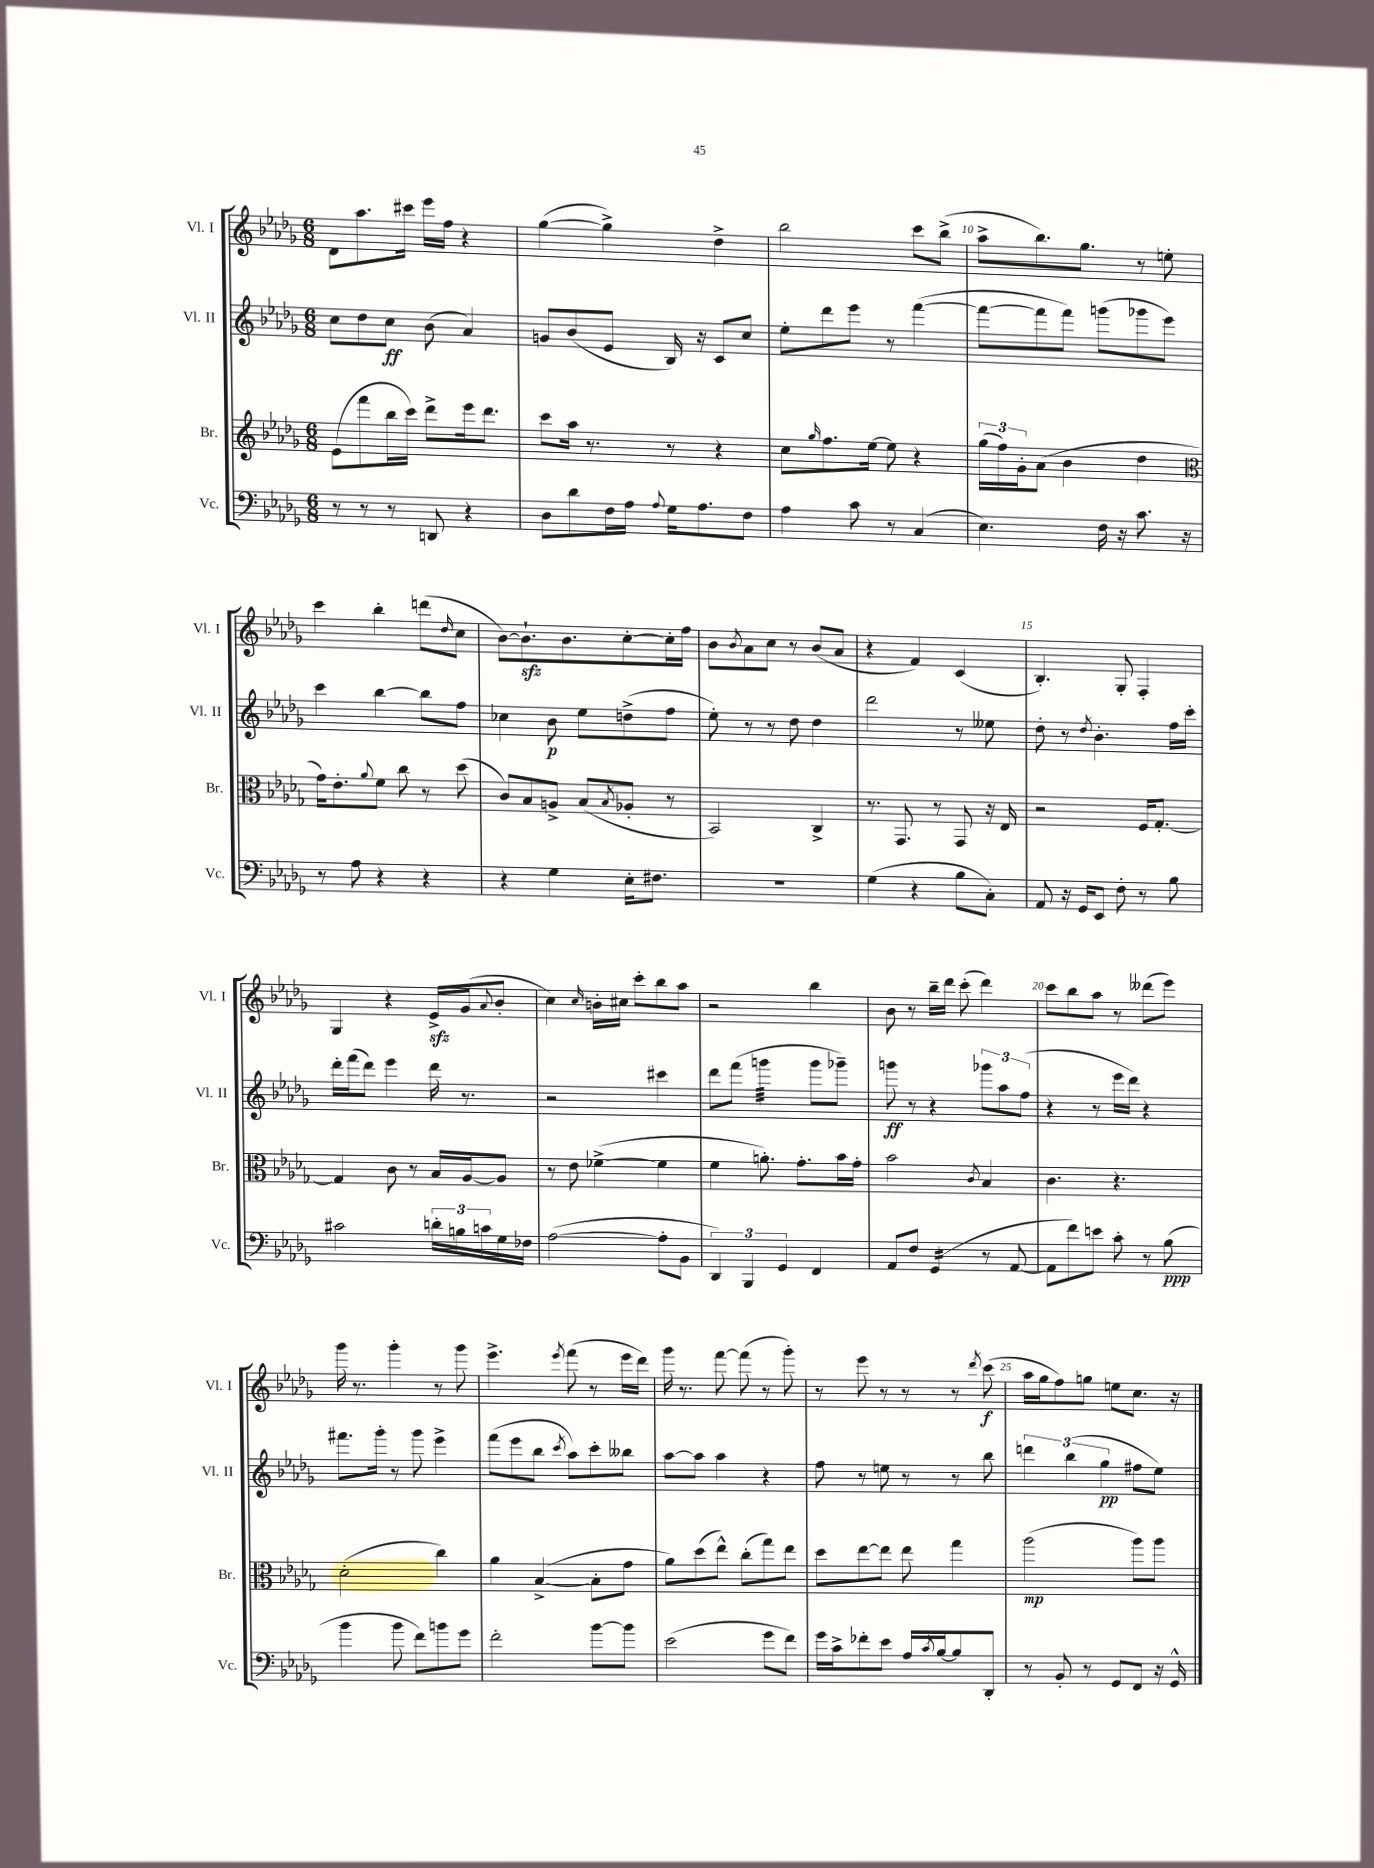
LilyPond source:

<<
\new StaffGroup <<
\new Staff = "s0" \with { instrumentName = "Vl. I" shortInstrumentName = "Vl. I" } {
    \clef treble \key des \major \numericTimeSignature \time 6/8
    des'8 aes''8. cis'''16 ees'''16 f''16 r4 |
    ges''4~( ges''4->) des''4-> |
    bes''2 c'''8 bes''8->( |
    aes''8-> bes''8.) ges''8. r8 e''8-. |
    c'''4 bes''4-. d'''8( \grace { des''16 } c''8 |
    bes'8~) bes'8.-!\sfz bes'8. c''8~-. c''16-. f''16 |
    bes'8 \acciaccatura { bes'8 } aes'8 c''8 r8 bes'8( aes'8 |
    r4 f'4) c'4( |
    bes4.-.) ges8-. f4-. |
    ges4 r4 ees'16->\sfz ges'16( \appoggiatura { aes'8 } bes'8-. |
    c''4) \grace { c''16 } b'16-. cis''16 c'''8-. bes''8 aes''8 |
    r2 bes''4 |
    bes'8 r8 bes''16-- des'''16 c'''8-.( des'''4) |
    c'''8 bes''8 aes''8 r8 deses'''8( ees'''8) |
    ges'''16 r8. ges'''4-. r8 ges'''8 |
    ees'''4.-> \acciaccatura { ees'''8 } f'''8( r8 ees'''16 des'''16) |
    ges'''16 r8. f'''8~ f'''8( r8 ges'''8-.) |
    r8 ees'''8 r8 r8 r8 \acciaccatura { des'''8 } c'''8\f( |
    aes''16 ges''16 f''8) g''8 e''8 c''8. r16 \bar "|." |
}
\new Staff = "s1" \with { instrumentName = "Vl. II" shortInstrumentName = "Vl. II" } {
    \clef treble \key des \major \numericTimeSignature \time 6/8
    c''8 des''8 c''8\ff bes'8( aes'4) |
    g'8 bes'8( ees'8 bes16) r16 c'8 c''8 |
    ees''8-. des'''8 ees'''8 r8 f'''4~( |
    f'''8~ f'''8 f'''8) g'''8( ges'''8 ees'''8) |
    c'''4 bes''4~ bes''8 f''8 |
    ces''4 bes'8\p ees''8 d''8->( f''8 |
    ees''8-.) r8 r8 des''8 des''4 |
    des'''2 r8 eeses''8 |
    des''8-. r8 \acciaccatura { des''8 } bes'4.-. f''16 c'''16-. |
    des'''16-. f'''16( des'''8) ees'''4 des'''16 r8. |
    r2 cis'''4 |
    des'''8 f'''8( g'''4:32 g'''8 ges'''8--) |
    g'''8\ff r8 r4 \tuplet 3/2 { ges'''8 aes''8 f''8( } |
    r4 r8 ees'''16 des'''16) r4 |
    fis'''8. ges'''16-. r8 ges'''8 ees'''4-> |
    f'''8( ees'''8 bes''8 \acciaccatura { c'''8 } aes''8) c'''8-. beses''8 |
    aes''8~ aes''8 aes''4 r4 |
    f''8 r8 e''8 r8 r8 bes''8 |
    \tuplet 3/2 { d'''4 bes''4( ges''4\pp } fis''8 ees''8) \bar "|." |
}
\new Staff = "s2" \with { instrumentName = "Br." shortInstrumentName = "Br." } {
    \clef treble \key des \major \numericTimeSignature \time 6/8
    ees'8( f'''8 bes''16 c'''16) des'''8-> ees'''16 des'''8. |
    c'''8 aes''16 r8. r8 r4 |
    c''8 \grace { ges''16 } f''8. ees''16~ ees''8 r4 |
    \tuplet 3/2 { ges''16( f''16) ges'16-. } aes'8( bes'4 des''4 |
    \clef alto ges'16) ees'8.-. \appoggiatura { aes'8 } f'8 c''8 r8 des''8( |
    c'8) bes8 a8-> bes8( \acciaccatura { bes8 } aes8-. r8 |
    bes,2) c4-> |
    r8. ges,8. r8 ges,8 r16 ees16 |
    r2 f16 ges8.~-. |
    ges4 c'8 r8 bes16 aes16~ aes8 |
    r8 ees'8 fes'4~->( fes'4 |
    f'4 a'8.-.) ges'8.-. bes'16 ges'16-. |
    bes'2 \acciaccatura { c'8 } bes4 |
    c'4. r4. |
    des'2-.( c''4) |
    aes'4 bes4~->( bes8-. ges'8 |
    aes'8) des''8( ees''8-^) c''8-.( ges''8) ees''8 |
    des''8 ees''8~ ees''8 ees''8 ges''4 |
    aes''2\mp( aes''8) aes''8 \bar "|." |
}
\new Staff = "s3" \with { instrumentName = "Vc." shortInstrumentName = "Vc." } {
    \clef bass \key des \major \numericTimeSignature \time 6/8
    r8 r8 r8 d,8 r4 |
    des8 des'8 f16 aes16 \appoggiatura { aes8 } ges16 aes8. f8 |
    aes4 c'8 r8 c4( |
    ees4.) f16 r16 c'8. r16 |
    r8 aes8 r4 r4 |
    r4 ges4 ees16-. fis8. |
    R2. |
    ges4( r4 bes8 c8-.) |
    aes,8 r16 ges,16 ees,8 f8-. r8 bes8 |
    cis'2 \tuplet 3/2 { d'16-. b16 c'16 } ges16 fes16 |
    aes2~( aes8-. bes,8 |
    \tuplet 3/2 { des,4) bes,,4 ges,4 } f,4 |
    aes,8 f8 ges,4:16( r8 aes,8~ |
    aes,8 f'8) e'8 c'8-. r8 bes8\ppp( |
    bes'4 bes'8 f'8) b'8 ges'8 |
    f'2-. bes'8~ bes'8 |
    ees'2( ges'8 f'8) |
    ges'16 c'16-> fes'8-. ees'8 aes16 \acciaccatura { c'8 } bes16~ bes8 des,8-. |
    r8 bes,8-. r8 ges,8 f,8 r16 ges,16-^ \bar "|." |
}
>>
>>
\layout { \context { \Score currentBarNumber = #7 \override BarNumber.break-visibility = ##(#f #t #t) barNumberVisibility = #(every-nth-bar-number-visible 5) } }
